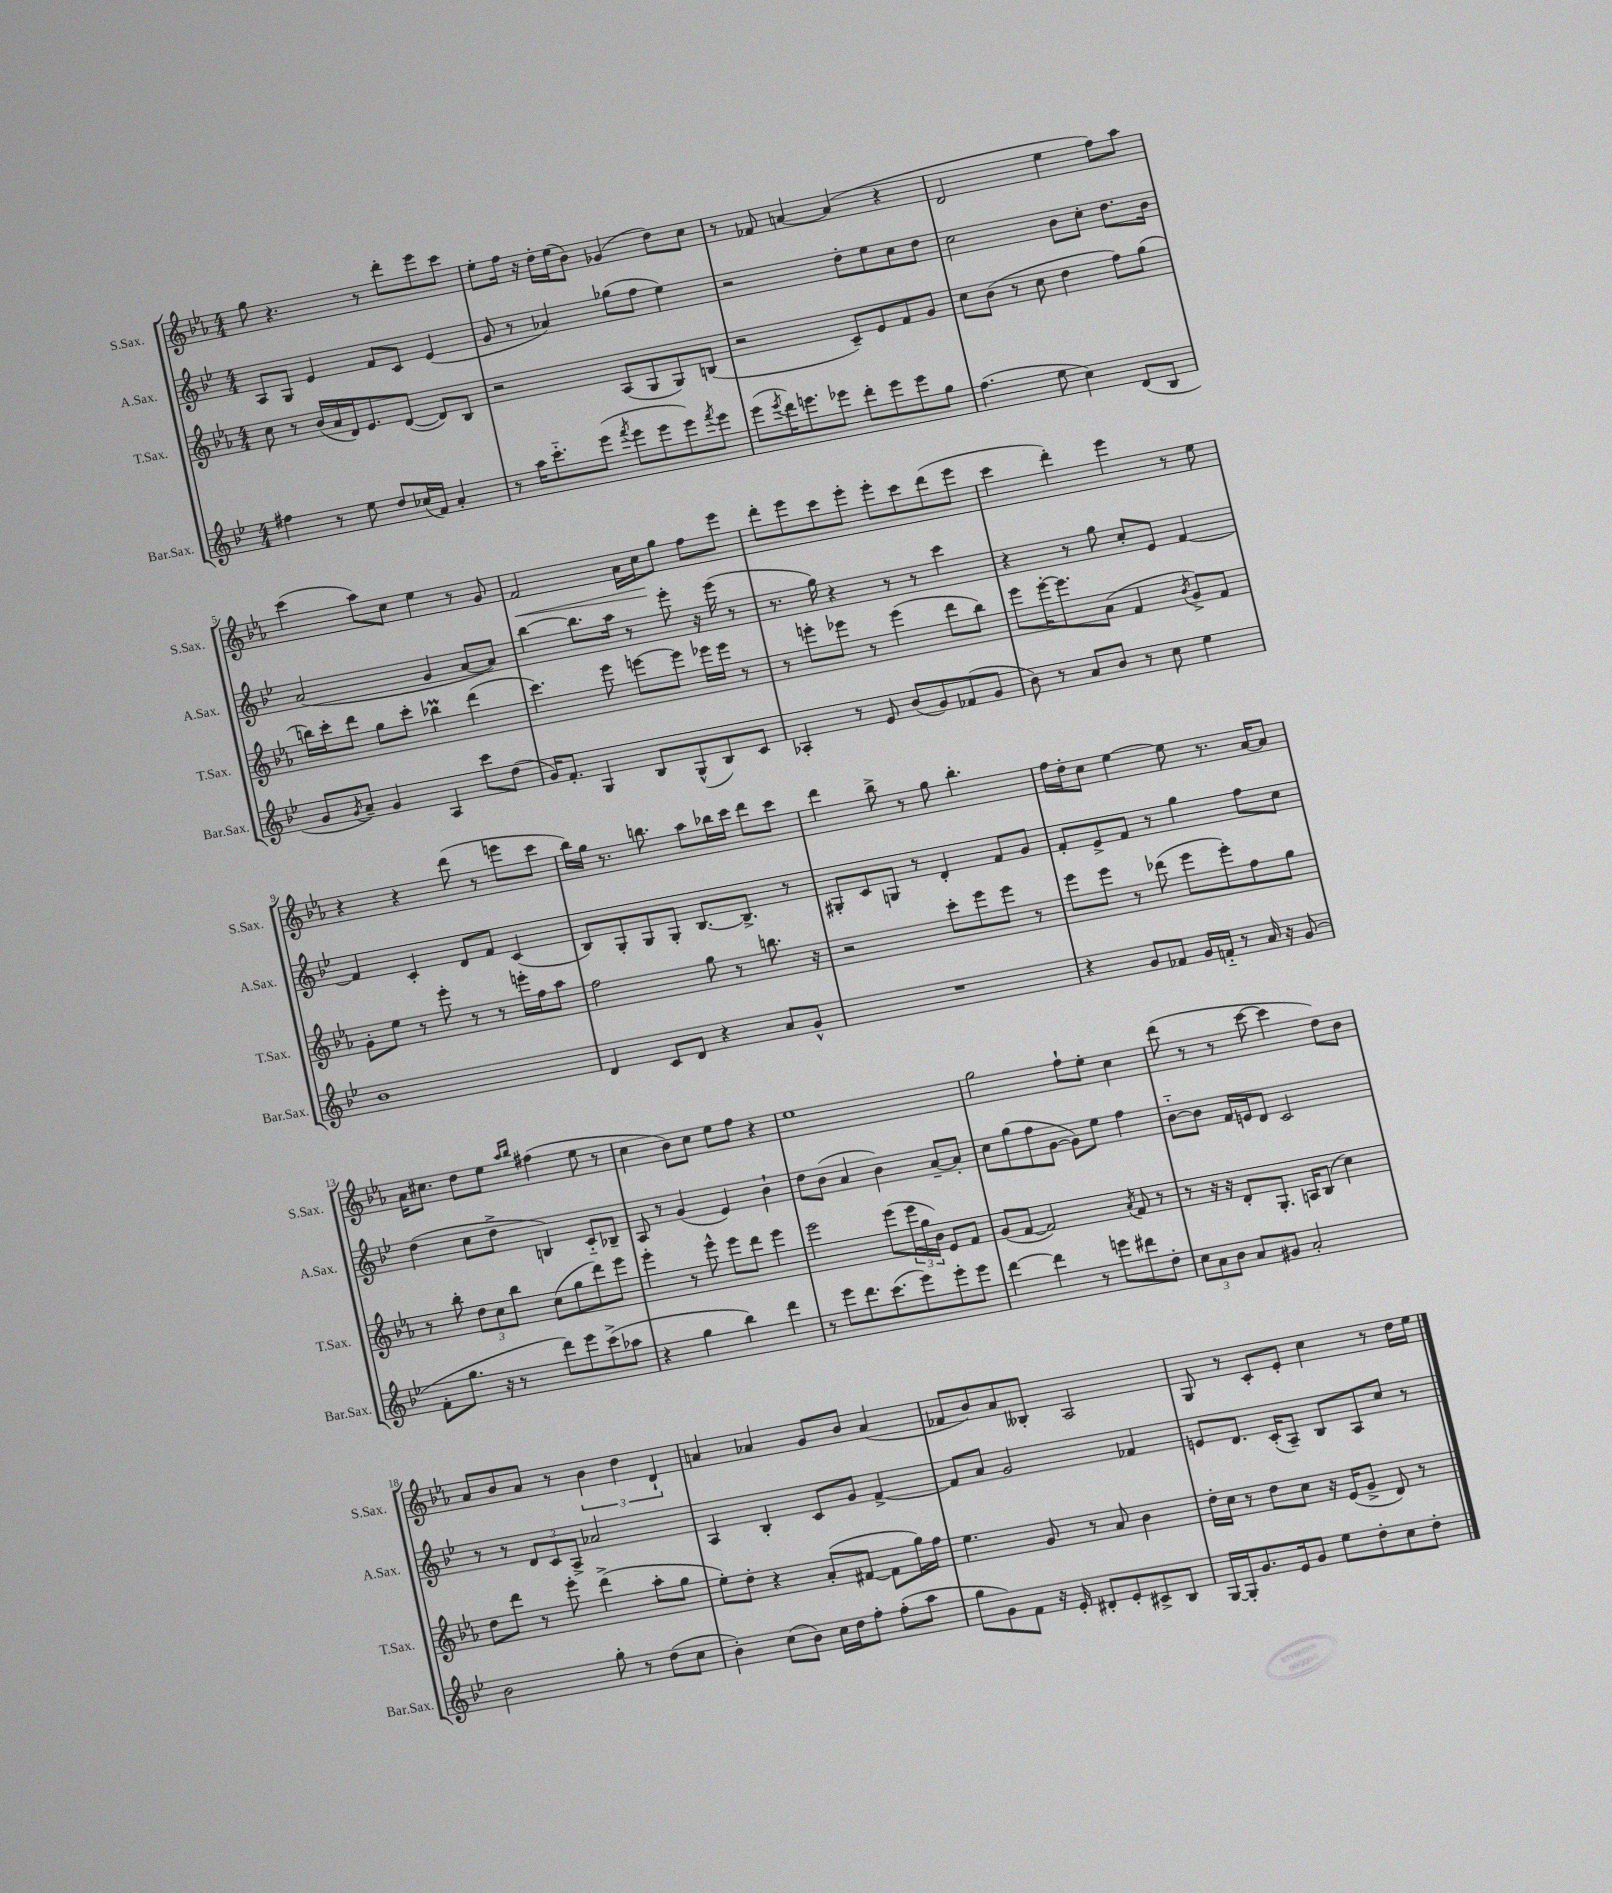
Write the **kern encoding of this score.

**kern	**kern	**kern	**kern	**dynam
*part4	*part3	*part2	*part1	*part1
*staff4	*staff3	*staff2	*staff1	*staff1
*I"Bar.Sax.	*I"T.Sax.	*I"A.Sax.	*I"S.Sax.	*
*I'Bar.Sax.	*I'T.Sax.	*I'A.Sax.	*I'S.Sax.	*
*clefG2	*clefG2	*clefG2	*clefG2	*
*k[b-e-]	*k[b-e-a-]	*k[b-e-]	*k[b-e-a-]	*
*M4/4	*M4/4	*M4/4	*M4/4	*
=1	=1	=1	=1	=1
4ff#X\	8cc\	8A/L	8gg\	.
.	8r	8G/J	4.r	.
8r	(16b-/LL	4e-/	.	.
.	16a-/	.	.	.
8ee-\	16d/J)	.	.	.
.	8.e-/	.	.	.
8dd/L	.	8f/L	8r	.
(16cc-X/L	([8d/J	8c/J	8ddd'\L	.
16f/JJ)	.	.	.	.
4a'/	8d/L])	(4e-/	8eee-\	.
.	8B-/J	.	8ccc\J	.
=2	=2	=2	=2	=2
8r	2r	8g/	8ee-'\L	.
16aa\KL	.	8r	16ff\Jk	.
8.ccc\	.	.	16r	.
.	.	4a-X/)	16dd'\LL	.
.	.	.	(16ee-\J	.
(8eee-\J	.	.	8b-\J)	.
8qfff/	.	.	.	.
8eee-\L	(8A-/L	(8gg-X\L	(4g-X/	.
8eee-\	8G/	8ff\J	.	.
8eee-\)	8G/)	4ee-\)	8dd\L)	.
8qfff/	.	.	.	.
8eee-\J	(8Bn/J	.	8cc\J	.
=3	=3	=3	=3	=3
(8eee-\L	2r	2r	8r	.
8qeee-/	.	.	.	.
16ddd\K)	.	.	8f-X/	.
8.eeen\	.	.	.	.
.	.	.	[4an/	.
8eee-X\J	.	.	.	.
8ddd'\L	8c~/L)	8dd'\L	(4a/]	.
8eee-\	8e-/	8ee-\	.	.
8eee-\	8f/	8cc\	4r	.
8gg\J	8g/J	8dd\J	.	.
=4	=4	=4	=4	=4
(4.ff\	8cc\L	2cc\	2d/	.
.	(8b-\J	.	.	.
.	8r	.	.	.
8ee-\	8cc\	.	.	.
4cc\)	4dd\	8b-\L	4ee-\	.
.	.	8cc'\J	.	.
(8d/L	8ff\L)	8.dd\L	8ff\L)	.
8B-/J	(8gg\J	.	8aa-\J	.
.	.	16b-\Jk	.	.
!!LO:LB:g=z
=5	=5	=5	=5	=5
8g/L	16bbn\LL)	(2a/	(4ccc\	.
.	16ccc'\J	.	.	.
8qg/	.	.	.	.
8a~/J)	8ddd\J	.	.	.
4g/	8gg\L	.	8aa-\L)	.
.	8ccc'\J	.	8cc\J	.
4A/	4bb-XM\	4g/	4ee-\	.
8ccc\L	(4ddd\	[8a/L	8r	.
(8dd\J	.	8a/J])	8g/	.
=6	=6	=6	=6	=6
!	!	!	!	!LO:HP:b
16g/KL)	4.ccc\)	[4bb-\	2f/	<
8.f'/J	.	.	.	.
4G/	.	8.bb-\L]	.	.
.	8eee-\	.	.	.
.	.	16aa\Jk	.	.
8B-/L	[8eeen\L	8r	16a-\LL	.
.	.	.	16cc\J	.
(8G^^/	8eee\J]	8eee-'\	8gg\J	[
8B-/)	16eee-X\LL	16r	8ff\L	.
.	16eee-\JJ	(16eee-\	.	.
8c/J	8r	8r	8eee-\J	.
=7	=7	=7	=7	=7
4A-X'/	8r	8.r	8ddd'\L	.
.	8eeen'\L	.	8eee-\	.
.	.	16gg\)	.	.
8r	8eee-X\J	4r	8ccc\	.
8e-/	8r	.	8eee-'\J	.
(8b-/L	(4eee-\	8r	8eee-'\L	.
8g/)	.	8r	8ccc\	.
(8f-X/	8ddd\L	4ccc\	(8ddd\	.
8g/J	8bb-\J)	.	8eee-\J	.
=8	=8	=8	=8	=8
8b-\)	8eee-\L	4r	4ccc\	.
8r	[16eee-'\K	.	.	.
.	8.eee-\]	.	.	.
8a/L	.	8r	4ddd'\)	.
8b-/J	(8a-\J	8gg\	.	.
8r	4f/	8cc'/L	4eee-\	.
8cc\	.	8e-/J	.	.
.	8qb-/	.	.	.
4ee-\	8g^/L)	[4f/	8r	.
.	8f/J	.	8ee-\	.
!!LO:LB:g=z
=9	=9	=9	=9	=9
1b-	8g'\L	4f/]	4r	.
.	8ee-\J	.	.	.
.	8r	4c'/	4r	.
.	8eee-'\	.	.	.
.	8r	8d/L	(8ddd\	.
.	8r	8f/J	8r	.
.	16eeen'\LL	(4c/	8eeen\L	.
.	16ff\J	.	.	.
.	8aa-\J	.	8ccc\J	.
=10	=10	=10	=10	=10
4d/	2ff\	8B-/L)	16bb-\LL)	.
.	.	.	16gg\JJ	.
.	.	8G'/	8.r	.
8c/L	.	8G/	.	.
.	.	.	8.bbn\	.
8d/J	.	8G'/J	.	.
4r	8gg\	[8.B-/L	8aa-\L	.
.	8r	.	16bb-X\L	.
.	.	8.B-^/J]	16ccc\JJ	.
8a/L	8.bbn\	.	8ddd\L	.
8g^^/J	.	8r	8ccc\J	.
.	16r	.	.	.
=11	=11	=11	=11	=11
1r	2r	8G#X'/L	4ddd\	.
.	.	8c/	.	.
.	.	8Gn/J	8bb-^\	.
.	.	8r	8r	.
.	8ccc'\L	4d'/	8gg\	.
.	8eee-\	.	4.bb-'\	.
.	8eee-\J	8f/L	.	.
.	8r	8g/J	.	.
=12	=12	=12	=12	=12
4r	8eee-\L	8f'/L	16ff\LL	.
.	.	.	16dd'\J	.
.	8eee-\J	8e-^/	8cc\J	.
8g/L	8r	8f/J	[4ee-\	.
8f-X/J	(8ddd-X\	8r	.	.
16g/LL	8eee-\L	4gg\	8ee-\]	.
16fn/JJ	.	.	.	.
8r	8eee-'\)	.	8.r	.
16a/	8ff\	8ff\L	.	.
16r	.	.	[16a-/KL	.
(8g/	8gg\J	8cc\J	8a-/J]	.
!!LO:LB:g=z
=13	=13	=13	=13	=13
8f'\L	8r	(4dd\	16a-\KL	.
.	.	.	8.cc#X\J	.
8.gg\J	8bb-'\	.	.	.
.	12dd\L	8cc\L	8dd\L	.
16r	.	.	.	.
.	12cc\	.	.	.
8r	.	8dd^\J	8ee-\J	.
.	12bb-\J	.	.	.
.	.	.	16qqaa-/LL	.
.	.	.	16qqbb-/JJ	.
8ddd\L)	(8cc\L	4Bn/)	(4ff#X\	.
8eee-\	8gg\	.	.	.
(8ccc^\	8ddd\)	8c/L	8ee-\	.
8aa-X\J	8eee-\J	8B-X~/J	8r	.
=14	=14	=14	=14	=14
4r	4eee-'\	8A/	4cc\	.
.	.	8r	.	.
4gg\	8r	(4g/	8b-\L)	.
.	8eee-^^\	.	8cc\J	.
4bb-\)	8eee-\L	4e-/)	8ee-\L	.
.	8ddd\J	.	8ff\J	.
4ddd\	4eee-\	4b-`\	4r	.
=15	=15	=15	=15	=15
8r	2eee-\	8dd\L	1ee-	.
8eee-\L	.	(8b-\J	.	.
8.ddd\	.	4a/	.	.
(8.ccc\	.	.	.	.
.	(8eee-\L	4b-\)	.	.
8eee-\)	24eee-\L	.	.	.
.	24gg\	.	.	.
.	24b-\JJ)	.	.	.
8eee-'\	8e-/L	[8a~/L	.	.
8eee-\J	8f/J	8a'/J]	.	.
=16	=16	=16	=16	=16
[4ddd\	(8g/L	8cc\L	2gg\	.
.	[8f/J	(8gg\	.	.
4ddd\]	2f/])	8ff\	.	.
.	.	[8g\J	.	.
8r	.	8g\L])	8ff`\L	.
8eeen\L	.	8ee-\J	8ee-'\J	.
.	8qa-/	.	.	.
8ddd#X\	8f/	4ff\	4cc\	.
8dd'\J	8r	.	.	.
=17	=17	=17	=17	=17
12cc\L	8r	[8b-\L	(8ddd\	.
12a\	.	.	.	.
.	16r	8b-\J]	8r	.
12b-\J	.	.	.	.
.	16r	.	.	.
8a/L	8d'/L	16f/LL	8r	.
.	.	16en/J	.	.
8g#X/J	8.G'/J	8d/J	[8ccc\	.
2a'/	.	2c/	4ccc\]	.
.	16An/KL	.	.	.
.	(8B-/J	.	.	.
.	4cc\)	.	8dd\L)	.
.	.	.	8b-\J	.
!!LO:LB:g=z
=18	=18	=18	=18	=18
2b-\	8dd\L	8r	8a-/L	.
.	8ddd\J	8r	8b-/	.
.	8r	12d/L	8a-/J	.
.	.	12c/	.	.
.	8eee-'\	.	8r	.
.	.	12A^/J	.	.
8gg'\	(4ddd^\	2a-X/	6b-\	.
8r	.	.	.	.
.	.	.	6dd\	.
(8dd\L	8aa-'\L	.	.	.
.	.	.	6d`/	.
8cc\J	8gg\J	.	.	.
=19	=19	=19	=19	=19
4b-'\)	8ee-'\L)	4A/	4an/	.
.	8dd'\J	.	.	.
(8cc\L	4r	4B-'/	4a-X/	.
8b-\J)	.	.	.	.
16cc\LL	(8a-'/L	8c/L	8g/L	.
16dd\J	.	.	.	.
8ff'\J	[8f#X/J	8g/J	8b-/J	.
(8ff'\L	8f#\L]	[4f^/	(4a-/	.
8aa\J	16gg\L)	.	.	.
.	16ff\JJ	.	.	.
=20	=20	=20	=20	=20
8gg\L	4.ee-\	8f/L]	8f-X/L	.
8g\)	.	8a/J	8b-/)	.
8f\J	.	2g/	8a-/	.
16r	8g/	.	8B--X'/J	.
16e-'/	.	.	.	.
8d#X'/L	8r	.	2A-/	.
8e-'/	8a-/	.	.	.
8c#X^/	4b-\	4f-X/	.	.
8B-/J	.	.	.	.
=21	=21	=21	=21	=21
[16G/LL	16dd'\LL	8en/L	8G/	.
16G'/J]	16cc\JJ	.	.	.
8.g/	8r	8.d/J	8r	.
.	8dd\L	.	8c'/L	.
16e-/k	.	(16c'/KL	.	.
8g/J	8cc\J	8A~/J)	8e-'/J	.
8ee-\L	16r	8B-/L	4cc\	.
.	(16e-/KL	.	.	.
8dd'\	8g^/J	8A/	.	.
8cc\	8d/)	8cc/J	8r	.
8dd'\J	8r	8r	16dd\LL	.
.	.	.	16ee-\JJ	.
==	==	==	==	==
*-	*-	*-	*-	*-
